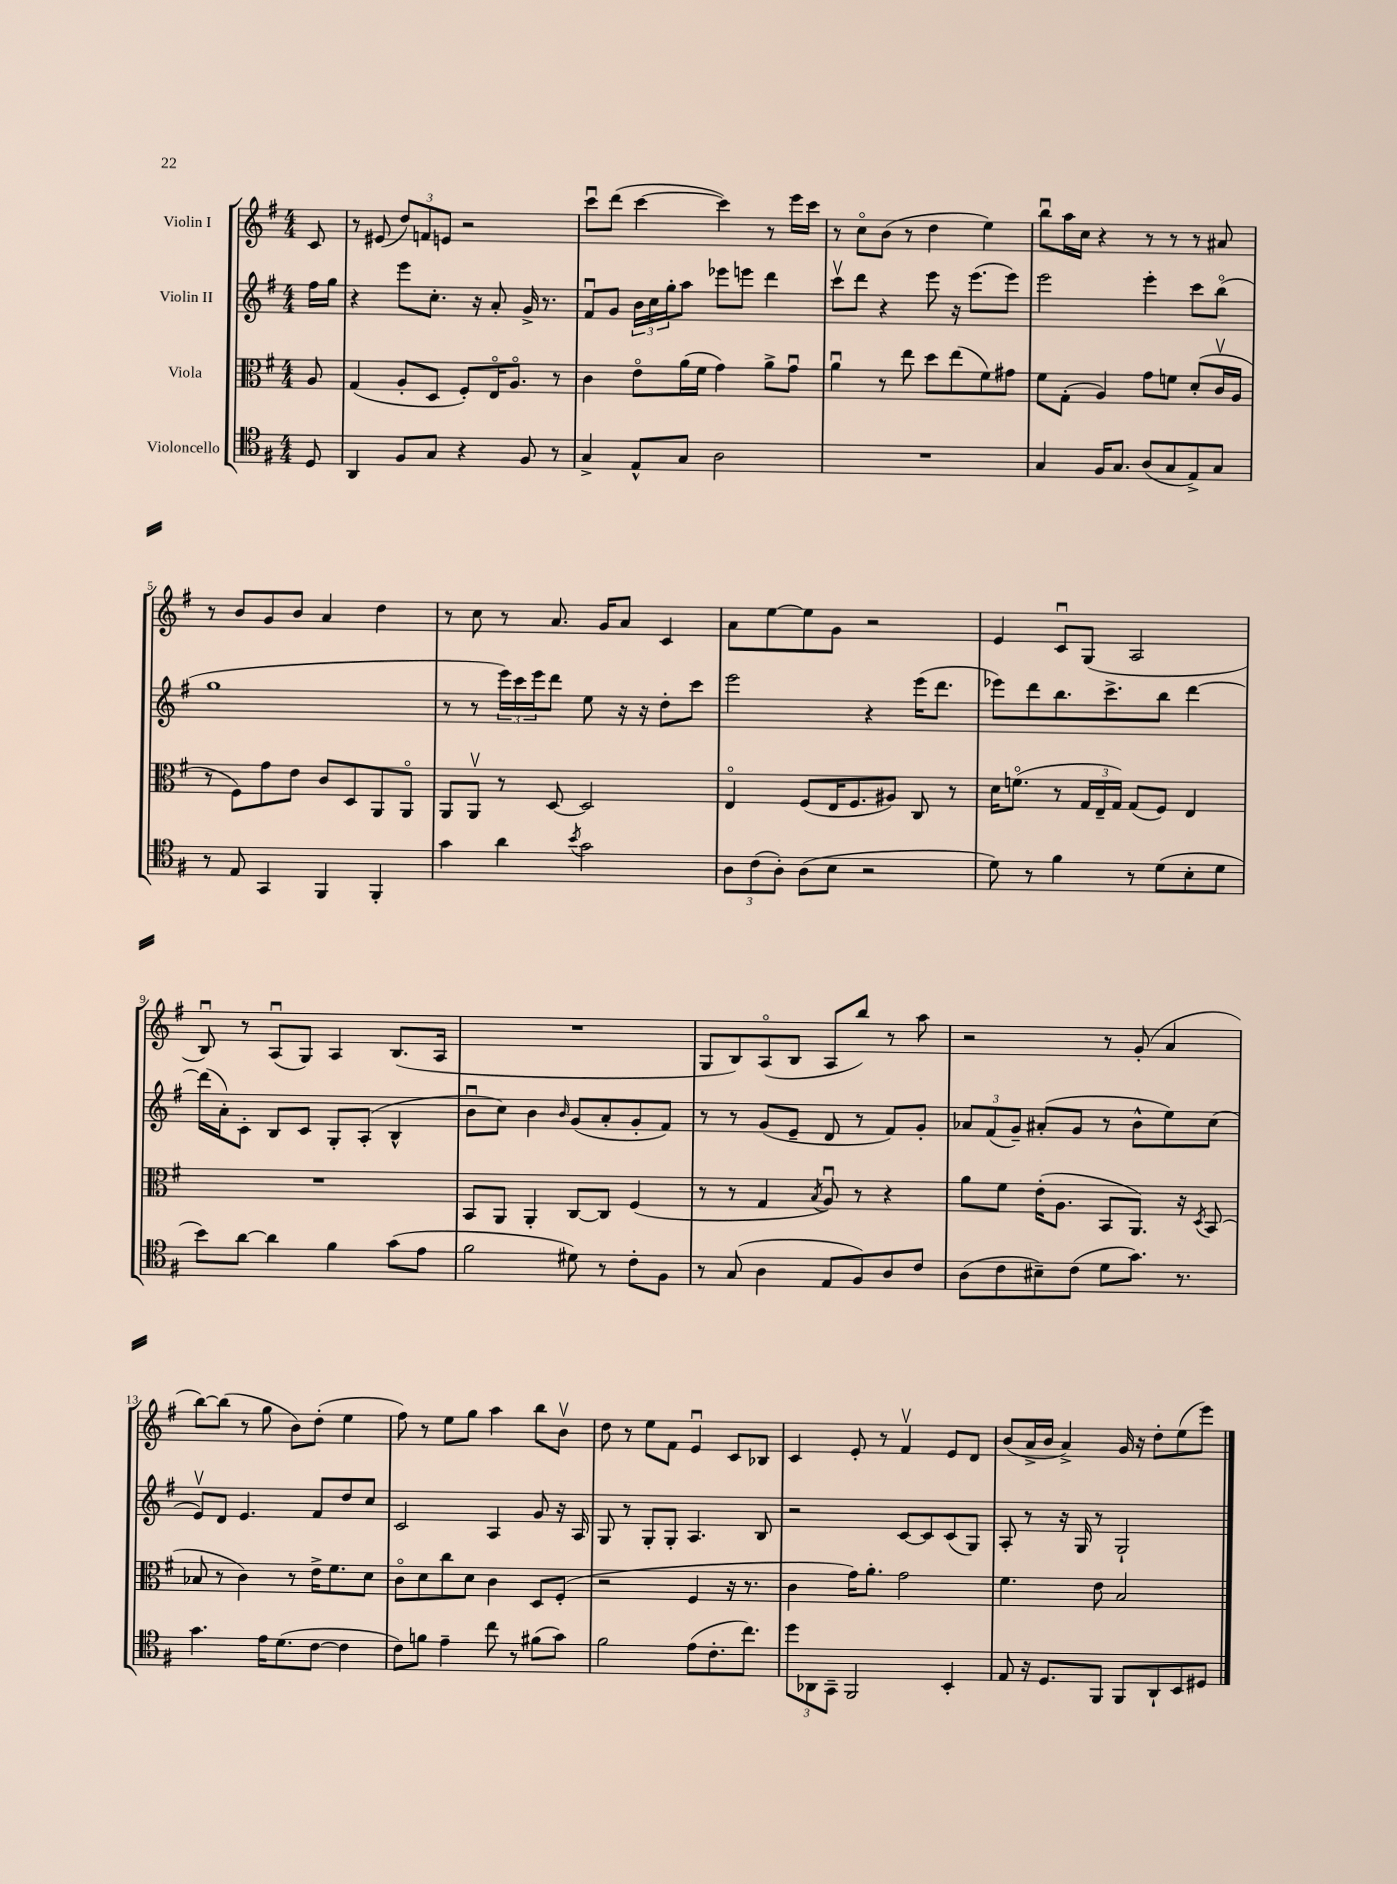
<<
\new StaffGroup <<
\new Staff = "s0" \with { instrumentName = "Violin I" } {
    \clef treble \key g \major \numericTimeSignature \time 4/4 \partial 8
    c'8 |
    r8 eis'8( \tuplet 3/2 { d''8) f'8 e'8 } r2 |
    c'''8\downbow d'''8( c'''4~ c'''4) r8 e'''16 c'''16 |
    r8 c''8\flageolet b'8( r8 d''4 e''4) |
    b''8\downbow a''16 c''16 r4 r8 r8 r8 ais'8 |
    r8 b'8 g'8 b'8 a'4 d''4 |
    r8 c''8 r8 a'8. g'16 a'8 c'4 |
    a'8 e''8~ e''8 g'8 r2 |
    e'4 c'8\downbow g8( a2 |
    b8\downbow) r8 a8\downbow( g8) a4 b8.( a16 |
    R1 |
    g8 b8) a8\flageolet( b8 a8 b''8) r8 a''8 |
    r2 r8 g'8-.( a'4 |
    b''8~) b''8( r8 g''8 b'8) d''8-.( e''4 |
    fis''8) r8 e''8 g''8 a''4 b''8 b'8\upbow |
    d''8 r8 e''8 fis'8 e'4\downbow c'8 bes8 |
    c'4 e'8-. r8 fis'4\upbow e'8 d'8 |
    b'8( a'16-> b'16 a'4->) g'16 r16 d''8-. e''8( e'''8) \bar "|." |
}
\new Staff = "s1" \with { instrumentName = "Violin II" } {
    \clef treble \key g \major \numericTimeSignature \time 4/4 \partial 8
    fis''16 g''16 |
    r4 e'''8 c''8.-. r16 a'8-. g'16-> r8. |
    fis'8\downbow g'8 \tuplet 3/2 { b'16 c''16 g''16-. } a''8 ees'''8 e'''8 d'''4 |
    c'''8\upbow d'''8 r4 e'''8 r16 e'''8.( e'''8) |
    e'''2 e'''4-. c'''8 b''8\flageolet( |
    g''1 |
    r8 r8 \tuplet 3/2 { e'''16) c'''16 e'''16 } d'''8 e''8 r16 r16 d''8-. c'''8 |
    e'''2 r4 e'''16( d'''8. |
    ees'''8) d'''8 b''8. c'''8.-> b''8 d'''4~ |
    d'''16( a'16-.) c'8-. b8 c'8 g8-. a8-.( b4-^ |
    b'8\downbow c''8) b'4 \grace { b'16 } g'8( a'8-. g'8-. fis'8) |
    r8 r8 g'8( e'8-- d'8 r8 fis'8) g'8-. |
    \tuplet 3/2 { aes'8 fis'8( g'8--) } ais'8-.( g'8 r8 b'8-^ e''8) c''8( |
    e'8\upbow) d'8 e'4. fis'8 d''8 c''8 |
    c'2 a4 g'8 r16 a16 |
    g8 r8 g8-. g8-. a4. b8 |
    r2 c'8~ c'8 c'8( g8) |
    a8-. r8 r16 g16 r8 g2-! \bar "|." |
}
\new Staff = "s2" \with { instrumentName = "Viola" } {
    \clef alto \key g \major \numericTimeSignature \time 4/4 \partial 8
    a8 |
    g4( a8-. d8 fis8-.) e16\flageolet a8.\flageolet r8 |
    c'4 e'8\flageolet a'16( fis'16 g'4) a'8-> g'8\downbow |
    a'4\downbow r8 e''8 d''8 e''8( fis'8) gis'8 |
    fis'8 g8-.( a4) g'8 f'8 d'8-.( c'16\upbow a16 |
    r8 fis8) g'8 e'8 c'8 d8 a,8 a,8\flageolet |
    a,8 a,8\upbow r8 d8~ d2 |
    e4\flageolet fis8( e16 fis8. ais8) c8 r8 |
    d'16 f'8.\flageolet( r8 \tuplet 3/2 { g16 e16-- g16) } g8( fis8) e4 |
    R1 |
    b,8 a,8 a,4-. c8~ c8 fis4( |
    r8 r8 g4 \acciaccatura { b8 } a8\downbow) r8 r4 |
    a'8 fis'8 e'16-.( a8. b,8 a,8.) r16 \acciaccatura { d8 } b,8( |
    bes8 r8 c'4) r8 e'16-> fis'8. d'8 |
    c'8\flageolet d'8 c''8 d'8 c'4 d8 fis8-.( |
    r2 fis4 r16 r8. |
    c'4 g'16) a'8.-. g'2 |
    fis'4. e'8 b2 \bar "|." |
}
\new Staff = "s3" \with { instrumentName = "Violoncello" } {
    \clef tenor \key g \major \numericTimeSignature \time 4/4 \partial 8
    d8 |
    a,4 fis8 g8 r4 fis8 r8 |
    g4-> e8-^ g8 a2 |
    R1 |
    g4 fis16 g8. a8( g8 e8->) g8 |
    r8 e8 g,4 fis,4 fis,4-. |
    g'4 a'4 \acciaccatura { b'8 } g'2 |
    \tuplet 3/2 { a8 c'8( a8-.) } a8( b8 r2 |
    d'8) r8 fis'4 r8 d'8( b8-. d'8 |
    b'8) a'8~ a'4 fis'4 g'8( e'8 |
    fis'2 dis'8) r8 c'8-. fis8 |
    r8 g8( a4 e8 fis8) a8 c'8 |
    a8( c'8 bis8--) c'8( d'8 g'8.) r8. |
    g'4. e'16 d'8.( c'8~ c'4 |
    c'8) f'8 e'4-- c''8 r8 fis'8( g'8) |
    fis'2 e'8( c'8.-. c''8.) |
    \tuplet 3/2 { d''8 aes,8 g,8-- } fis,2 b,4-. |
    e8 r16 d8. fis,8 fis,8 a,8-! b,8 dis8 \bar "|." |
}
>>
>>
